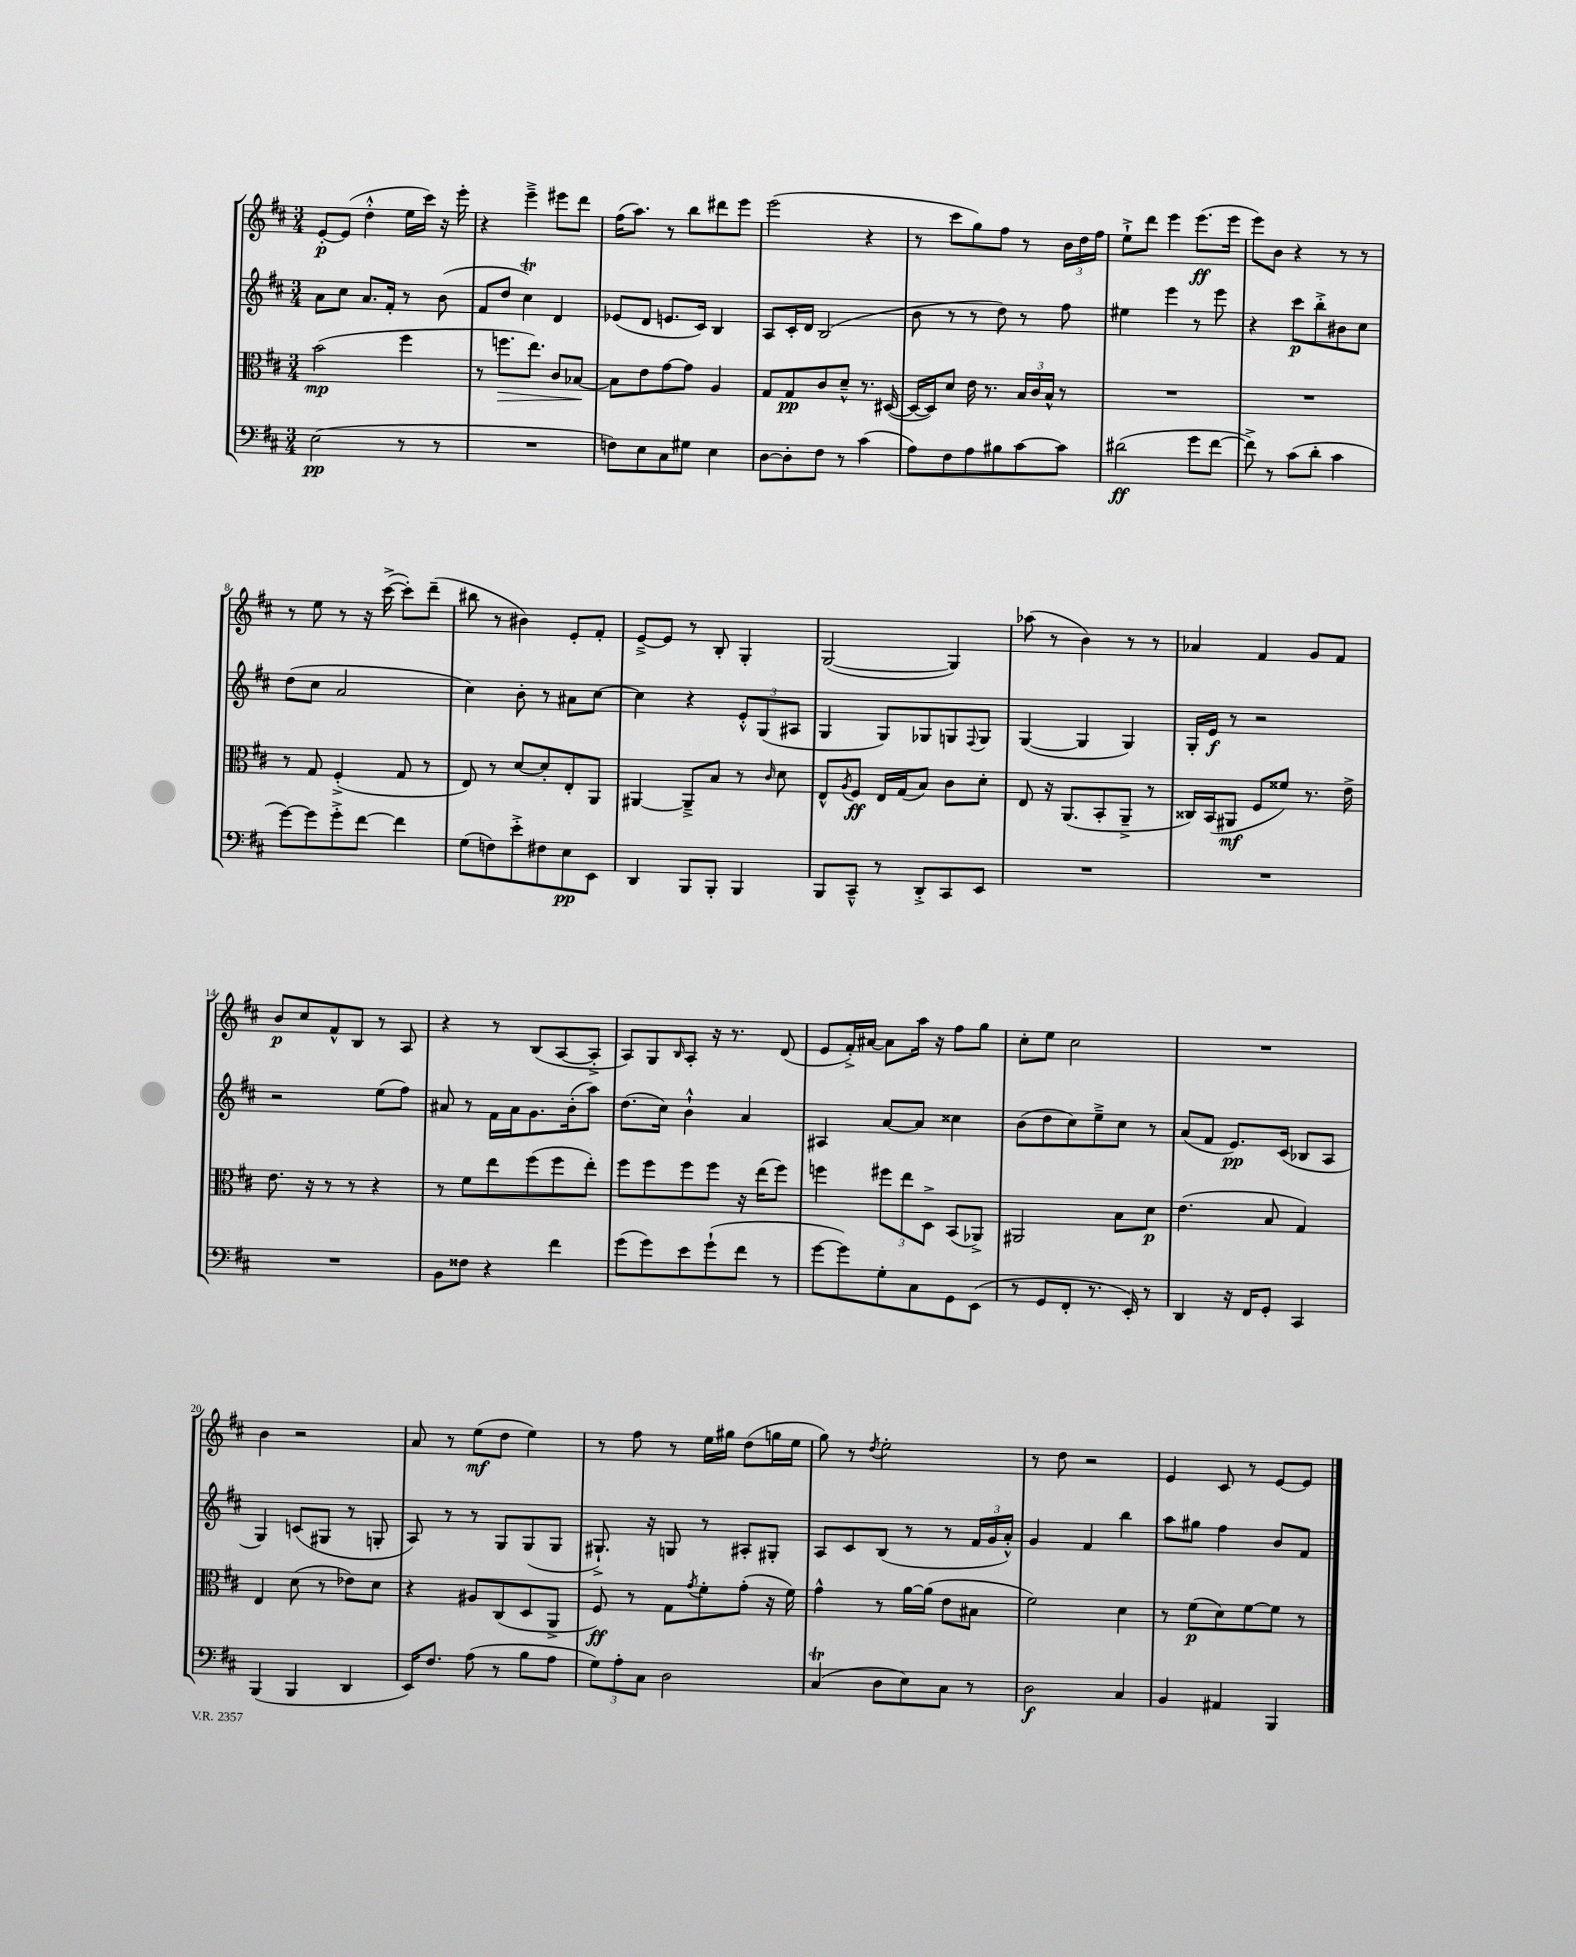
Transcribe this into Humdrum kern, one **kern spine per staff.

**kern	**dynam	**kern	**dynam	**kern	**dynam	**kern	**dynam
*part4	*part4	*part3	*part3	*part2	*part2	*part1	*part1
*staff4	*staff4	*staff3	*staff3	*staff2	*staff2	*staff1	*staff1
*clefF4	*	*clefC3	*	*clefG2	*	*clefG2	*
*k[f#c#]	*	*k[f#c#]	*	*k[f#c#]	*	*k[f#c#]	*
*M3/4	*	*M3/4	*	*M3/4	*	*M3/4	*
=1	=1	=1	=1	=1	=1	=1	=1
(2E\	pp	(2b\	mp	8a\L	.	[8e'/L	p
.	.	.	.	8cc#\J	.	(8e/J]	.
.	.	.	.	8.a/L	.	4dd'^^\	.
.	.	.	.	16f#'/Jk	.	.	.
8r	.	4ff#\	.	8r	.	16ee\LL	.
.	.	.	.	.	.	16ccc#\JJ)	.
8r	.	.	.	(8b\	.	16r	.
.	.	.	.	.	.	16eee'\	.
=2	=2	=2	=2	=2	=2	=2	=2
2.r	.	8r	.	8f#/L	.	4r	.
!	!	!	!LO:HP:b	!	!	!	!
.	.	8.ffn\L	>	8dd/J	.	.	.
.	.	.	.	4cc#t\)	.	4eee~^\	.
.	.	8.ee\J)	.	.	.	.	.
.	.	8c#/L	.	4d/	.	8eee#X\L	.
.	.	[8B-X/J	.	.	.	8ddd\J	.
.	.	.	]	.	.	.	.
=3	=3	=3	=3	=3	=3	=3	=3
8Fn\L)	.	8B-\L]	.	(8e-X/L	.	(16ff#\KL	.
.	.	.	.	.	.	8.aa\J)	.
8E\	.	8e\	.	8d/J	.	.	.
8C#\	.	[8g\	.	8.en/L	.	8r	.
8G#X\J	.	8g\J]	.	.	.	8bb\L	.
.	.	.	.	16c#/Jk)	.	.	.
4E\	.	4A/	.	4B/	.	8ddd#X\	.
.	.	.	.	.	.	8eee\J	.
=4	=4	=4	=4	=4	=4	=4	=4
[8D\L	.	8G/L	.	8A/L	.	(2eee\	.
8D'\]	.	8G/	pp	16c#'/L	.	.	.
.	.	.	.	16d/JJ	.	.	.
8F#\J	.	8c#/	.	(2B/	.	.	.
8r	.	8d~^^/J	.	.	.	.	.
(4c#\	.	8.r	.	.	.	4r	.
.	.	([16D#X/	.	.	.	.	.
=5	=5	=5	=5	=5	=5	=5	=5
8A\L)	.	16D#/LL_	.	8b\	.	8r	.
.	.	16D#/J])	.	.	.	.	.
8F#\	.	8d/J	.	8r	.	8ccc#\L	.
8A\	.	16e\	.	8r	.	8gg\)	.
.	.	8.r	.	.	.	.	.
8B#X\	.	.	.	8dd\)	.	8ff#\J	.
[8c#\	.	24B/LL	.	8r	.	8r	.
.	.	24c#/	.	.	.	.	.
.	.	24B^^/JJ	.	.	.	.	.
8c#\J]	.	8r	.	8ff#\	.	24b\LL	.
.	.	.	.	.	.	24dd\	.
.	.	.	.	.	.	24ff#\JJ	.
=6	=6	=6	=6	=6	=6	=6	=6
(2d#X\	ff	2.r	.	4ee#X\	.	8ee`^\L	.
.	.	.	.	.	.	8ddd\J	.
.	.	.	.	4eee\	.	4eee\	.
8g\L	.	.	.	8r	.	(8.eee\L	ff
[8f#\J	.	.	.	8eee\	.	.	.
.	.	.	.	.	.	16eee\Jk	.
=7	=7	=7	=7	=7	=7	=7	=7
8f#^\])	.	2.r	.	4r	.	8eee\L)	.
8r	.	.	.	.	.	8b\J	.
(8c#\L	.	.	.	8ccc#\L	p	4r	.
8d'\J	.	.	.	8bb'^\	.	.	.
4c#\	.	.	.	8b#X\	.	8r	.
.	.	.	.	8cc#\J	.	8r	.
!!LO:LB:g=z
=8	=8	=8	=8	=8	=8	=8	=8
[8g\L)	.	8r	.	(8dd\L	.	8r	.
8g\]	.	8G/	.	8cc#\J	.	8ee\	.
8g'^\	.	(4F#'^/	.	2a/	.	8r	.
[8f#\J	.	.	.	.	.	16r	.
.	.	.	.	.	.	([16ccc#^\	.
4f#\]	.	8G/	.	.	.	8ccc#'\L])	.
.	.	8r	.	.	.	(8ddd~\J	.
=9	=9	=9	=9	=9	=9	=9	=9
(8G\L	.	8E/)	.	4cc#\)	.	8bb#X\	.
8Fn\)	.	8r	.	.	.	8r	.
8e'^\	.	[8d/L	.	8b'\	.	4b#X\)	.
8F#X\	.	8d'/]	.	8r	.	.	.
8E\	pp	8E'/	.	8a#X\L	.	8e'/L	.
8EE\J	.	8AA/J	.	[8cc#\J	.	8f#'/J	.
=10	=10	=10	=10	=10	=10	=10	=10
4DD/	.	[4AA#X/	.	4cc#\]	.	[8e~^/L	.
.	.	.	.	.	.	8e/J]	.
8BBB/L	.	8AA#~^/L]	.	4r	.	8r	.
8BBB'/J	.	8B/J	.	.	.	8B'/	.
4BBB/	.	8r	.	12e'^^/L	.	4G'/	.
.	.	.	.	(12G/	.	.	.
.	.	16qqc#/	.	.	.	.	.
.	.	8d\	.	.	.	.	.
.	.	.	.	12A#X/J	.	.	.
=11	=11	=11	=11	=11	=11	=11	=11
8BBB/L	.	8E^^/L	.	4G/	.	([2G/	.
.	.	8qA/	.	.	.	.	.
8CC#~^^/J	.	8F#/J	ff	.	.	.	.
8r	.	16E/LL	.	8G/L)	.	.	.
.	.	(16G/J	.	.	.	.	.
8DD'^/L	.	8B/J)	.	8G-X/	.	.	.
8CC#/	.	8c#\L	.	8Gn/	.	4G/])	.
.	.	.	.	8qqF#/	.	.	.
8EE/J	.	8d'\J	.	8G/J	.	.	.
=12	=12	=12	=12	=12	=12	=12	=12
2.r	.	8E/	.	([4G/	.	(8aa-X\	.
.	.	16r	.	.	.	8r	.
.	.	(8.AA/L	.	.	.	.	.
.	.	.	.	4G/]	.	4b\)	.
.	.	8BB'/	.	.	.	.	.
.	.	8AA~^/J	.	4G/)	.	8r	.
.	.	8r	.	.	.	8r	.
=13	=13	=13	=13	=13	=13	=13	=13
2.r	.	16C##X/LL)	.	16G'/LL	.	4a-X/	.
.	.	(16BB/J	.	16e/JJ	f	.	.
.	.	8AA#X/J	mf	8r	.	.	.
.	.	8F#/L	.	2r	.	4f#/	.
.	.	8f##X/J)	.	.	.	.	.
.	.	8.r	.	.	.	8g/L	.
.	.	.	.	.	.	8f#/J	.
.	.	16e^\	.	.	.	.	.
!!LO:LB:g=z
=14	=14	=14	=14	=14	=14	=14	=14
2.r	.	8.e\	.	2r	.	8b/L	p
.	.	.	.	.	.	8cc#/	.
.	.	16r	.	.	.	.	.
.	.	8r	.	.	.	8f#^^/	.
.	.	8r	.	.	.	8B/J	.
.	.	4r	.	(8ee\L	.	8r	.
.	.	.	.	8ff#\J)	.	8A/	.
=15	=15	=15	=15	=15	=15	=15	=15
8BB\L	.	8r	.	8a#X/	.	4r	.
8F##X\J	.	8f#\L	.	8r	.	.	.
4r	.	8ee\	.	16f#\LL	.	8r	.
.	.	.	.	16a#\J	.	.	.
.	.	(8ff#\	.	8.g\	.	(8B/L	.
4f#\	.	8ff#\	.	.	.	[8A/	.
.	.	.	.	(16b'\k	.	.	.
.	.	8ee'\J)	.	8aa\J)	.	8A'^/J]	.
=16	=16	=16	=16	=16	=16	=16	=16
(8g\L	.	8ff#\L	.	(8.dd\L	.	8A/L)	.
8g\)	.	8ff#\	.	.	.	8G/	.
.	.	.	.	16cc#\Jk)	.	.	.
.	.	.	.	.	.	16qqB/	.
8e\	.	8ff#\	.	4b`^^\	.	8A'/J	.
(8g`\	.	8ff#\J	.	.	.	16r	.
.	.	.	.	.	.	8.r	.
8f#\J	.	16r	.	4a/	.	.	.
.	.	(16ee\KL	.	.	.	.	.
8r	.	8ff#\J)	.	.	.	(8d/	.
=17	=17	=17	=17	=17	=17	=17	=17
[8g\L	.	4ffn\	.	4A#X/	.	8e/L	.
8g\])	.	.	.	.	.	16f#'^/L)	.
.	.	.	.	.	.	[16a#X/JJ	.
8G'\	.	12ff#X\L	.	[8a/L	.	8a#\L]	.
.	.	12ee\	.	.	.	.	.
8C#\	.	.	.	8a/J]	.	16aa\Jk	.
.	.	12D^\J	.	.	.	.	.
.	.	.	.	.	.	16r	.
8GG\	.	(8BB/L	.	4cc##X\	.	8ff#\L	.
(8EE\J	.	8AA-X^/J)	.	.	.	8gg\J	.
=18	=18	=18	=18	=18	=18	=18	=18
8r	.	2AA#X/	.	(8b\L	.	8cc#'\L	.
8GG/L	.	.	.	8dd\	.	8ee\J	.
8FF#'/J	.	.	.	8cc#\)	.	2cc#\	.
8.r	.	.	.	8ee~^\	.	.	.
.	.	8B\L	.	8cc#\J	.	.	.
16EE'/)	.	.	.	.	.	.	.
8r	.	8d\J	p	8r	.	.	.
=19	=19	=19	=19	=19	=19	=19	=19
4DD/	.	(4.e\	.	(8a/L	.	2.r	.
.	.	.	.	8f#/J	.	.	.
16r	.	.	.	8.e/L)	pp	.	.
16FF#/KL	.	.	.	.	.	.	.
8GG'/J	.	8B/	.	.	.	.	.
.	.	.	.	(16c#/Jk	.	.	.
4CC#/	.	4G/)	.	8B-X/L	.	.	.
.	.	.	.	8A/J	.	.	.
!!LO:LB:g=z
=20	=20	=20	=20	=20	=20	=20	=20
(4BBB/	.	4E/	.	4G/)	.	4b\	.
4BBB/	.	(8d\	.	(8cn/L	.	2r	.
.	.	8r	.	8G#X/J	.	.	.
4DD/	.	8e-X\L)	.	8r	.	.	.
.	.	8d\J	.	8Gn'/	.	.	.
=21	=21	=21	=21	=21	=21	=21	=21
16EE/KL)	.	4r	.	8A/)	.	8a/	.
8.F#/J	.	.	.	.	.	.	.
.	.	.	.	8r	.	8r	.
(8A\	.	8A#X/L	.	8r	.	(8ee\L	mf
8r	.	(8C#/	.	8G/L	.	8dd\J	.
8B\L	.	8D/	.	(8G/	.	4ee\)	.
8A\J	.	8AA^/J	.	8G/J	.	.	.
=22	=22	=22	=22	=22	=22	=22	=22
12G\L)	.	8F#/)	ff	8.G#X`^/)	.	8r	.
12A'\	.	.	.	.	.	.	.
.	.	8r	.	.	.	8ff#\	.
12C#\J	.	.	.	.	.	.	.
.	.	.	.	16r	.	.	.
2D\	.	8G\L	.	8Gn/	.	8r	.
.	.	8qg/	.	.	.	.	.
.	.	8f#'\	.	8r	.	16ee\LL	.
.	.	.	.	.	.	16gg#X\JJ	.
.	.	(8g'\J	.	8A#X'/L	.	(8dd\L	.
.	.	16r	.	8G#X'/J	.	16ggn\L	.
.	.	16f#\)	.	.	.	16ee\JJ	.
=23	=23	=23	=23	=23	=23	=23	=23
(4C#t/	.	4g^^\	.	8A/L	.	8gg\)	.
.	.	.	.	8c#/	.	8r	.
.	.	.	.	.	.	8qdd/	.
8D\L	.	8r	.	(8B/J	.	2ee'\	.
8E\)	.	[16a\LL	.	8r	.	.	.
.	.	(16a\JJ]	.	.	.	.	.
8C#\J	.	8e\L	.	8r	.	.	.
8r	.	8B#X\J	.	24f#/LL	.	.	.
.	.	.	.	24g/	.	.	.
.	.	.	.	24a'^^/JJ)	.	.	.
=24	=24	=24	=24	=24	=24	=24	=24
2D\	f	2f#\)	.	4g/	.	8r	.
.	.	.	.	.	.	8dd\	.
.	.	.	.	4f#/	.	2r	.
4C#/	.	4d\	.	4bb\	.	.	.
=25	=25	=25	=25	=25	=25	=25	=25
4BB/	.	8r	.	8aa\L	.	4e/	.
.	.	(8f#\L	p	8gg#X\J	.	.	.
4AA#X/	.	8d\)	.	4ff#\	.	8c#/	.
.	.	[8f#\	.	.	.	8r	.
4BBB/	.	8f#\J]	.	8b/L	.	[8e/L	.
.	.	8r	.	8f#/J	.	8e/J]	.
==	==	==	==	==	==	==	==
*-	*-	*-	*-	*-	*-	*-	*-
